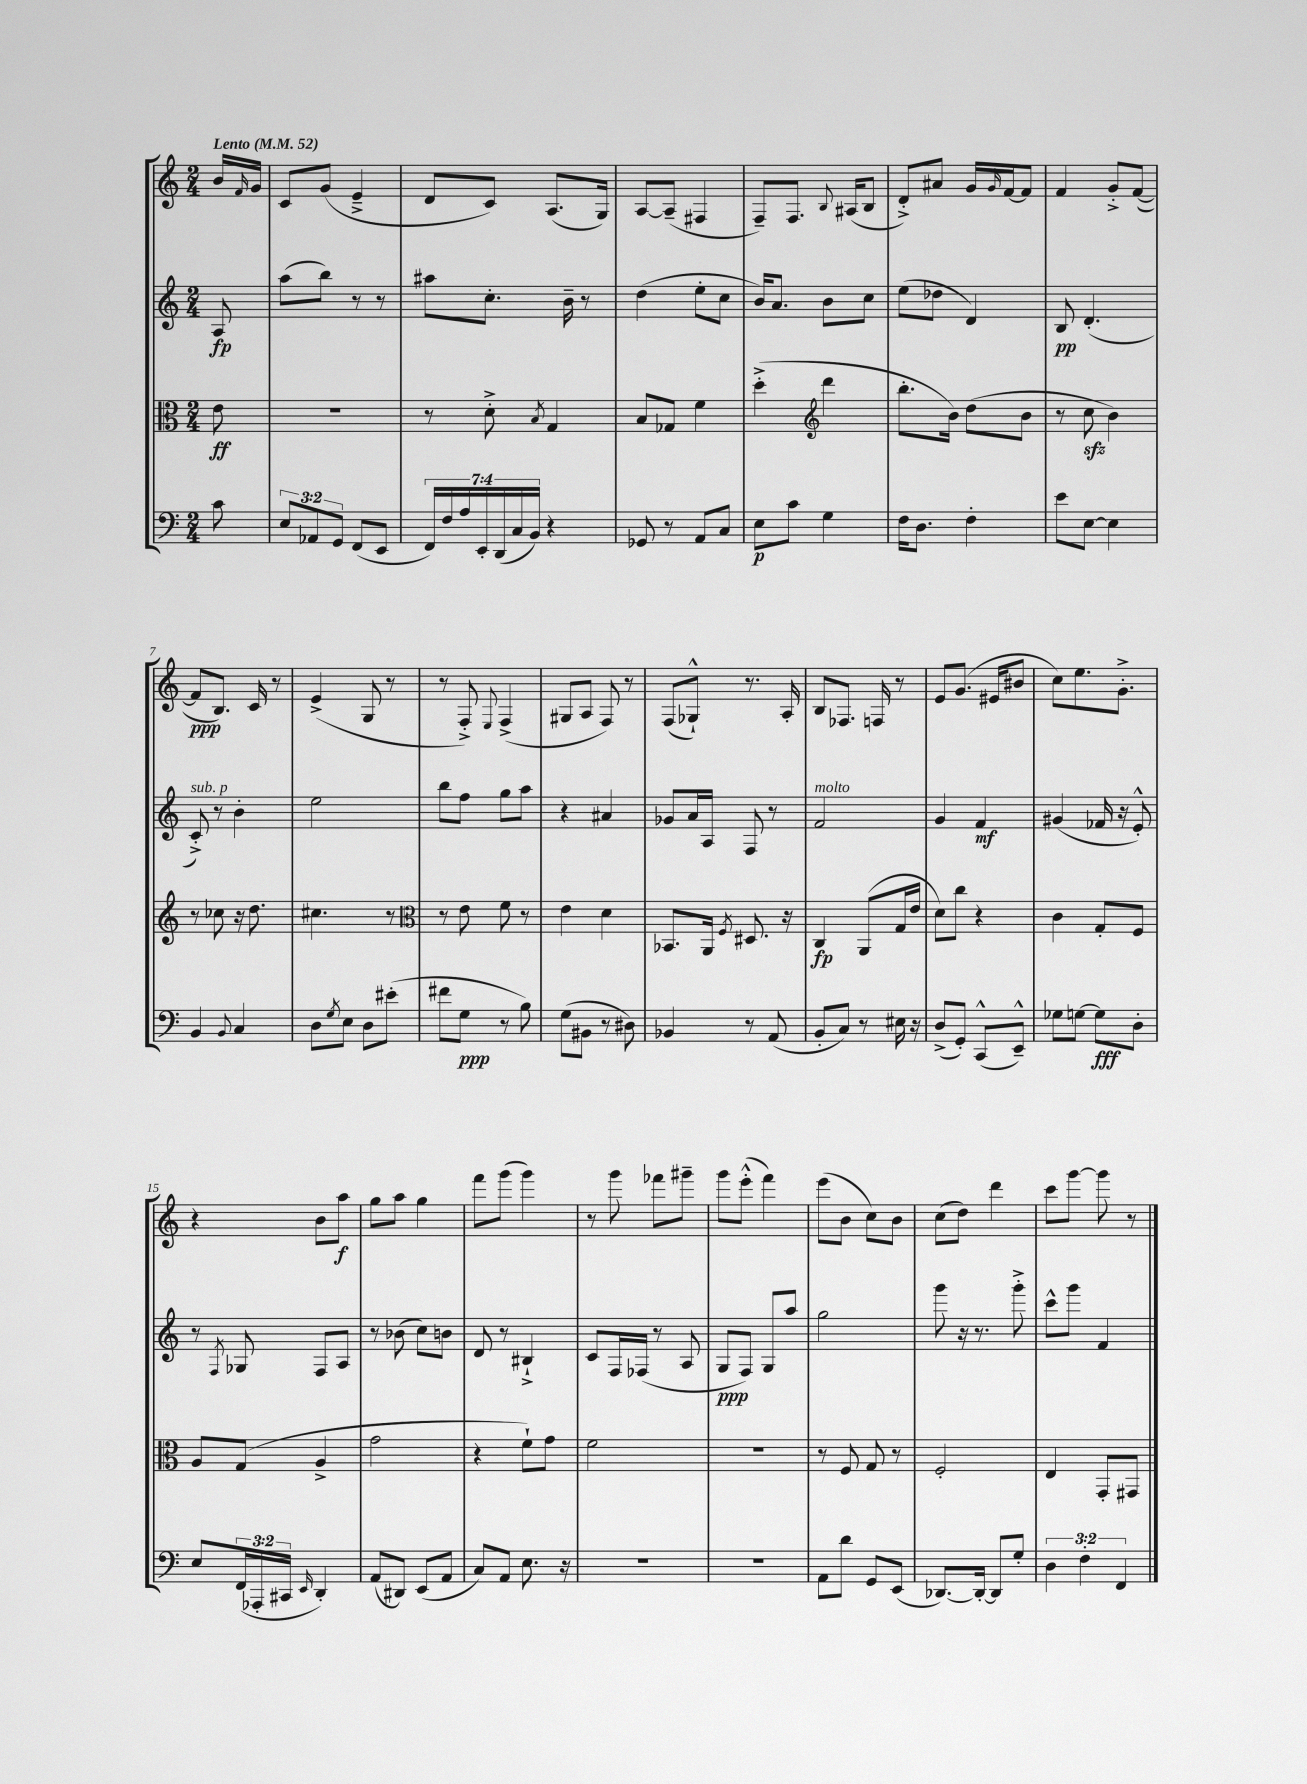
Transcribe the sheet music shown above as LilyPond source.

<<
\new StaffGroup <<
\new Staff = "s0" {
    \clef treble \key c \major \numericTimeSignature \time 2/4 \partial 8 \tempo "Lento" 4 = 52
    b'16 \grace { f'16 } g'16 |
    c'8 g'8( e'4---> |
    d'8 c'8) a8.( g16) |
    a8~ a8--( fis4 |
    f8--) f8. \appoggiatura { b8 } ais16( b8 |
    d'8-.->) ais'8 g'16 \grace { g'16 } f'16~ f'8 |
    f'4 g'8-.-> f'8~( |
    f'8\ppp b8.) c'16 r8 |
    e'4->( g8 r8 |
    r8 f8-.->) \appoggiatura { e8 } f4->( |
    gis8 a8 f8) r8 |
    f8( ges8-!-^) r8. a16-. |
    b8 fes8. f16 r8 |
    e'8 g'8.( eis'16 bis'8 |
    c''8) e''8. g'8.-.-> |
    r4 b'8 a''8\f |
    g''8 a''8 g''4 |
    f'''8 g'''8( g'''4) |
    r8 g'''8 fes'''8 gis'''8-- |
    g'''8 e'''8-.-^( f'''4) |
    e'''8( b'8 c''8) b'8 |
    c''8( d''8) d'''4 |
    c'''8 g'''8~ g'''8 r8 \bar "|." |
}
\new Staff = "s1" {
    \clef treble \key c \major \numericTimeSignature \time 2/4 \partial 8
    a8\fp |
    a''8( b''8) r8 r8 |
    ais''8 c''8.-. b'16-- r8 |
    d''4( e''8-. c''8 |
    b'16) a'8. b'8 c''8 |
    e''8( des''8 d'4) |
    b8\pp d'4.-.( |
    c'8-.->^\markup { \italic "sub. p" }) r8 b'4-. |
    e''2 |
    b''8 f''8 g''8 a''8 |
    r4 ais'4 |
    ges'8 a'16 a16 f8 r8 |
    f'2^\markup { \italic "molto" } |
    g'4 f'4\mf |
    gis'4( fes'16 r16 e'8-.-^) |
    r8 \acciaccatura { f8 } ges8 f8 a8 |
    r8 bes'8( c''8) b'8 |
    d'8 r8 bis4-!-> |
    c'8 f16 fes16( r8 a8 |
    g8\ppp f8) g8 a''8 |
    g''2 |
    g'''8 r16 r8. g'''8-.-> |
    c'''8-^ g'''8 f'4 \bar "|." |
}
\new Staff = "s2" {
    \clef alto \key c \major \numericTimeSignature \time 2/4 \partial 8
    e'8\ff |
    R2 |
    r8 d'8-.-> \acciaccatura { b8 } g4 |
    b8 ges8 f'4 |
    d''4-.->( \clef treble d'''4 |
    b''8.-. b'16) d''8( b'8 |
    r8 c''8\sfz b'4) |
    r8 ces''8 r16 d''8. |
    cis''4. r8 |
    \clef alto r8 e'8 f'8 r8 |
    e'4 d'4 |
    bes,8. a,16 \acciaccatura { f8 } dis8. r16 |
    c4\fp a,8( g16 e'16 |
    d'8) c''8 r4 |
    c'4 g8-. f8 |
    a8 g8( a4-> |
    g'2 |
    r4 f'8-!) g'8 |
    f'2 |
    r2 |
    r8 f8 g8 r8 |
    f2-. |
    e4 g,8-. gis,8 \bar "|." |
}
\new Staff = "s3" {
    \clef bass \key c \major \numericTimeSignature \time 2/4 \override Staff.TupletNumber.text = #tuplet-number::calc-fraction-text \partial 8
    c'8 |
    \tuplet 3/2 { e8 aes,8 g,8 } f,8( e,8 |
    \tuplet 7/4 { f,16) f16 a16 e,16-. d,16( c16 b,16) } r4 |
    ges,8 r8 a,8 c8 |
    e8\p c'8 g4 |
    f16 d8. f4-. |
    e'8 e8~ e4 |
    b,4 \appoggiatura { b,8 } c4 |
    d8 \acciaccatura { g8 } e8 d8 eis'8-.( |
    fis'8 g8\ppp r8 b8) |
    g8( bis,8 r8 dis8) |
    bes,4 r8 a,8( |
    b,8-. c8) r8 eis16 r16 |
    d8->( g,8-.) c,8-^( e,8---^) |
    ges8 g8~ g8\fff d8-. |
    e8 \tuplet 3/2 { f,16( aes,,16-. cis,16 } \grace { e,16 } d,4-.) |
    a,8( dis,8) e,8( a,8 |
    c8) a,8 e8. r16 |
    R2 |
    R2 |
    a,8 d'8 g,8 e,8( |
    des,8.~) des,16~-. des,8 g8-. |
    \tuplet 3/2 { d4 f4-. f,4 } \bar "|." |
}
>>
>>
